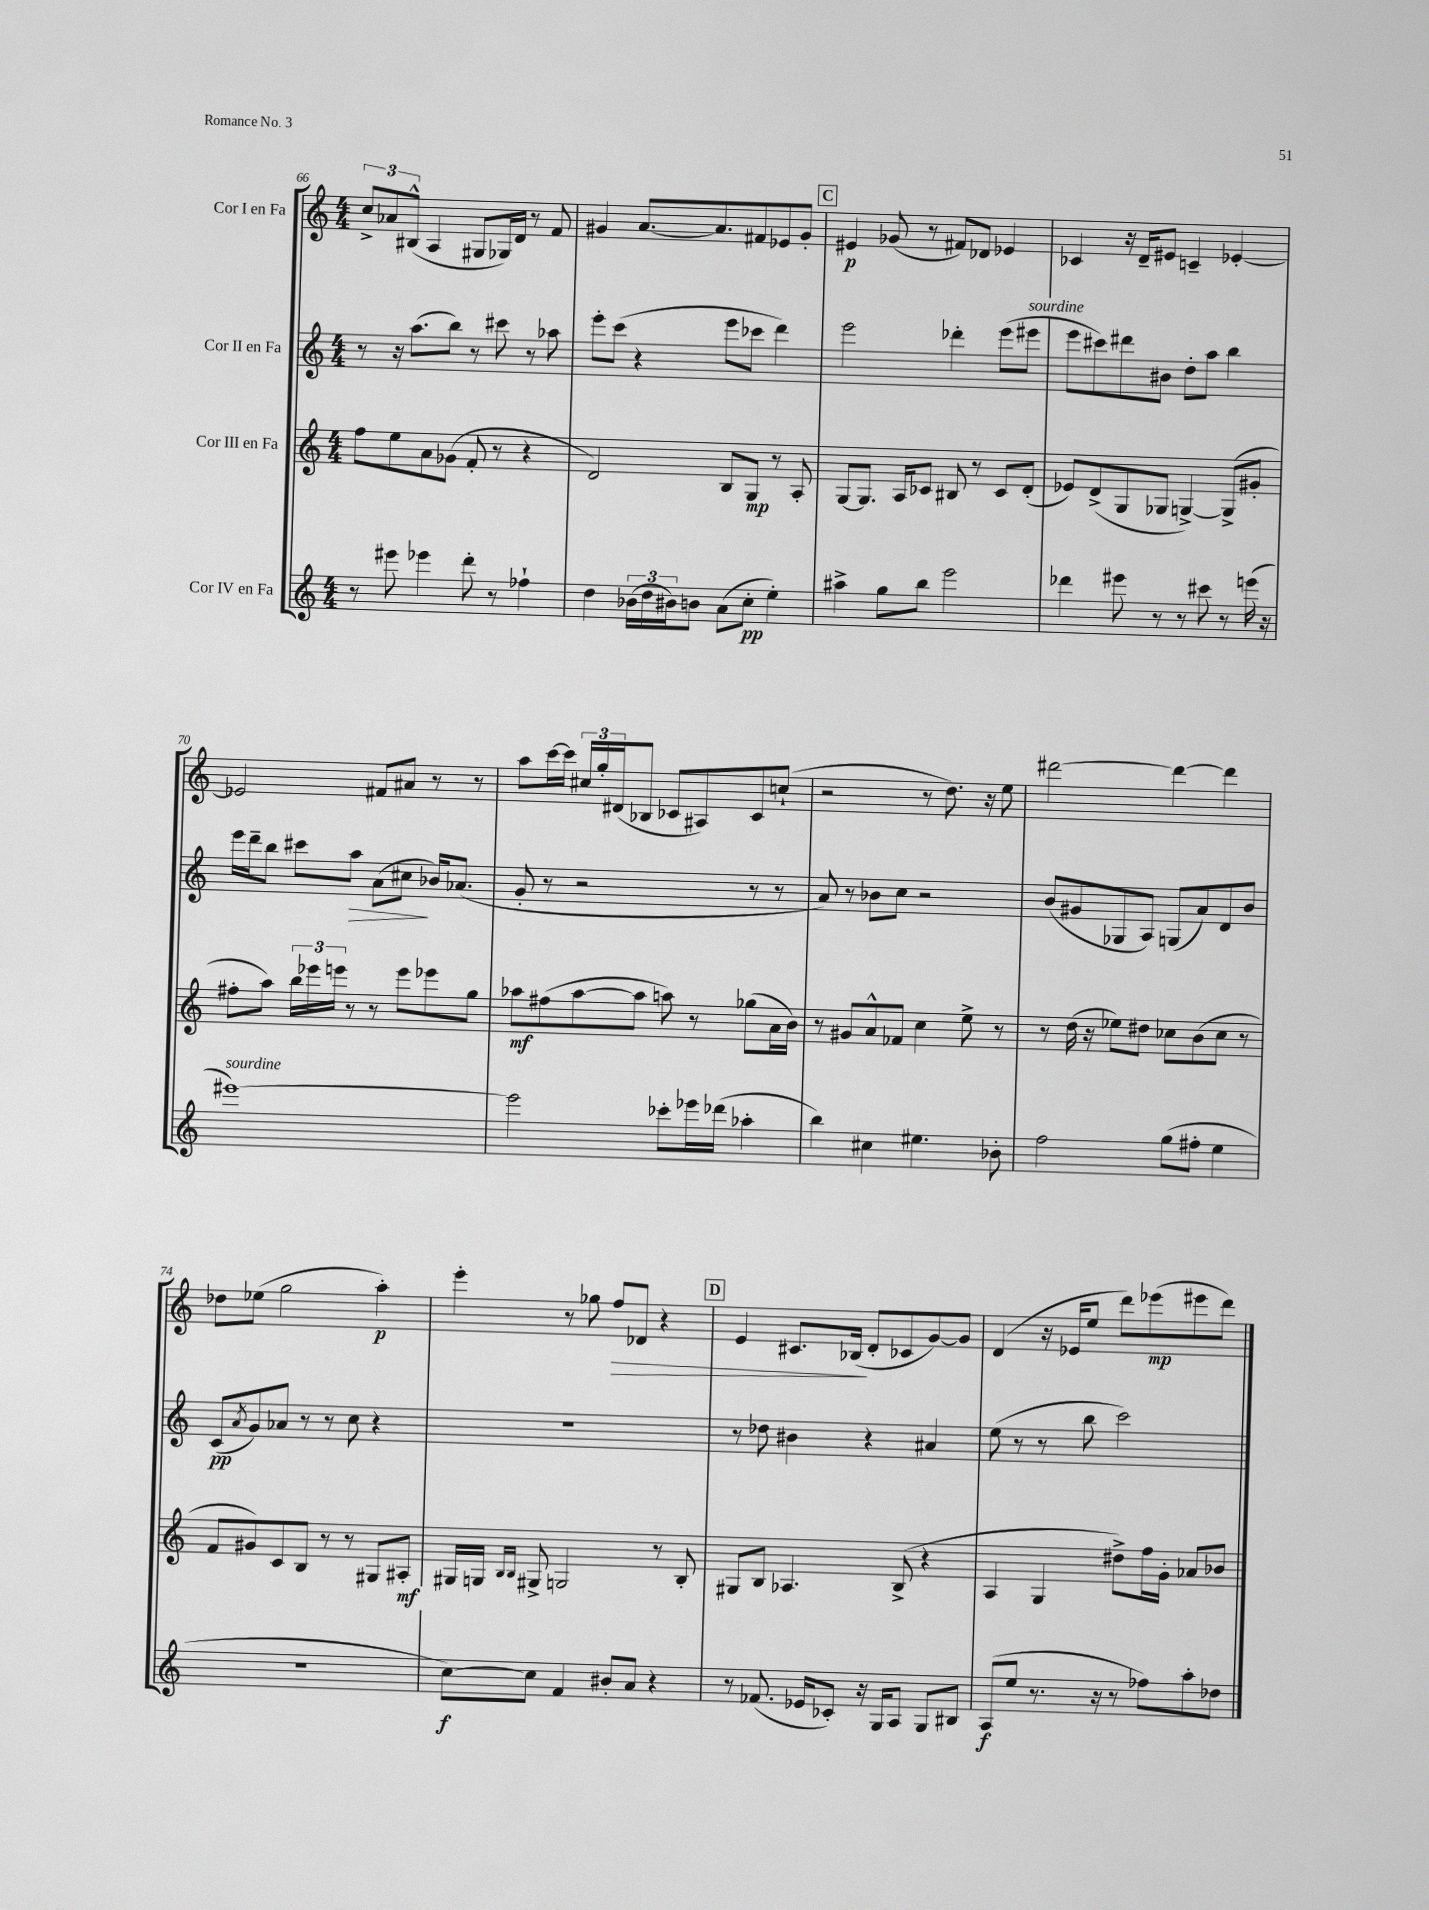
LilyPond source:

<<
\new StaffGroup <<
\new Staff = "s0" \with { instrumentName = "Cor I en Fa" } {
    \clef treble \key c \major \numericTimeSignature \time 4/4
    \tuplet 3/2 { c''8-> aes'8 bis8-^( } a4 gis8 ges16) d'16 r8 f'8 |
    gis'4 a'8.~ a'8. fis'8 ees'8 gis'8-. |
    \mark \markup { \box "C" } eis'4\p ges'8( r8 fis'8) des'8 ees'4 |
    ces'4 r16 d'16-- eis'8 c'4-- ees'4~-. |
    ees'2 fis'8 ais'8 r8 r8 |
    a''8 c'''16~ c'''16 \tuplet 3/2 { cis''16 g''16-. dis'16( } bes8 ces'8 ais8) ces'8 c''8-!( |
    r2 r8 d''8.) r16 e''8 |
    dis'''2~ dis'''4~ dis'''4 |
    des''8 ees''8( g''2 a''4-.\p) |
    e'''4-. r8 ges''8 f''8\> des'8 r4 |
    \mark \markup { \box "D" } e'4 cis'8. bes16\!( d'8-. ces'8 g'8~) g'8 |
    d'4( r16 ees'16 e''8 d'''8) ees'''8\mp( eis'''8 d'''8) \bar "|." |
}
\new Staff = "s1" \with { instrumentName = "Cor II en Fa" } {
    \clef treble \key c \major \numericTimeSignature \time 4/4
    r8 r16 a''8.( b''8) r8 cis'''8 r8 aes''8 |
    e'''8-. c'''8( r4 e'''8 ces'''8 d'''4) |
    \mark \markup { \box "C" } e'''2 des'''4-. e'''8( eis'''8^\markup { \italic "sourdine" } |
    e'''8 cis'''8) dis'''8 bis'8 d''8-. a''8 b''4 |
    e'''16 d'''16-- b''8 cis'''8 a''8\> a'8( cis''8\! bes'16) aes'8.( |
    g'8-. r8 r2 r8 r8 |
    a'8) r8 bes'8 c''8 r2 |
    b'8( gis'8 ges8 a8) g8( a'8) d'8 b'8 |
    c'8\pp( \acciaccatura { a'8 } g'8) aes'8 r8 r8 c''8 r4 |
    R1 |
    \mark \markup { \box "D" } r8 des''8 bis'4 r4 ais'4 |
    e''8( r8 r8 b''8 c'''2) \bar "|." |
}
\new Staff = "s2" \with { instrumentName = "Cor III en Fa" } {
    \clef treble \key c \major \numericTimeSignature \time 4/4
    f''8 e''8 a'8 ges'8( f'8-. r8 r4 |
    d'2) b8 g8\mp r8 a8-. |
    \mark \markup { \box "C" } g8~ g8. a16 ces'8 bis8 r8 ces'8 d'8-.( |
    ees'8) d'8->( g8 ges8 g4~->) g8->( gis'8-. |
    fis''8-. a''8) \tuplet 3/2 { b''16 ees'''16 e'''16 } r8 r8 e'''8 ees'''8 g''8 |
    aes''8\mf fis''8( aes''8~ aes''8 a''8) r8 ges''8( a'16 b'16) |
    r8 gis'8 a'8-^ fes'8 c''4 e''8-> r8 |
    r8 d''16( r16 ees''8) dis''8 ces''8 b'8( ces''8 r8 |
    f'8 gis'8) c'8 b8 r8 r8 gis8 ais8-.\mf |
    gis16 g16 \grace { b16 b16 } gis8-> g2 r8 b8-. |
    \mark \markup { \box "D" } gis8 b8 aes4. b8->( r4 |
    a4 g4 dis''8->) f''16 g'16-. aes'8 bes'8 \bar "|." |
}
\new Staff = "s3" \with { instrumentName = "Cor IV en Fa" } {
    \clef treble \key c \major \numericTimeSignature \time 4/4
    r8 eis'''8 ees'''4 d'''8-. r8 fes''4-! |
    d''4 \tuplet 3/2 { bes'16( d''16 bis'16) } b'8 a'8( c''8-.\pp e''4-.) |
    \mark \markup { \box "C" } ais''4-> g''8 b''8 e'''2 |
    des'''4 eis'''8 r8 r8 cis'''8 r8 e'''16( r16 |
    eis'''1~^\markup { \italic "sourdine" }) |
    eis'''2 ces'''8-. ees'''16 des'''16( aes''4-. |
    b''4) cis''4 eis''4. bes'8-. |
    f''2 g''8( fis''8-. e''4 |
    R1 |
    c''8~\f) c''8 f'4 bis'8-. a'8 r4 |
    \mark \markup { \box "D" } r8 fes'8.( ees'16 ces'8-.) r16 g16 a8 g8 bis8 |
    a8\f( e''8 r8. r16 r8 fes''8) a''8-. des''8 \bar "|." |
}
>>
>>
\layout { \context { \Score currentBarNumber = #66 } }
